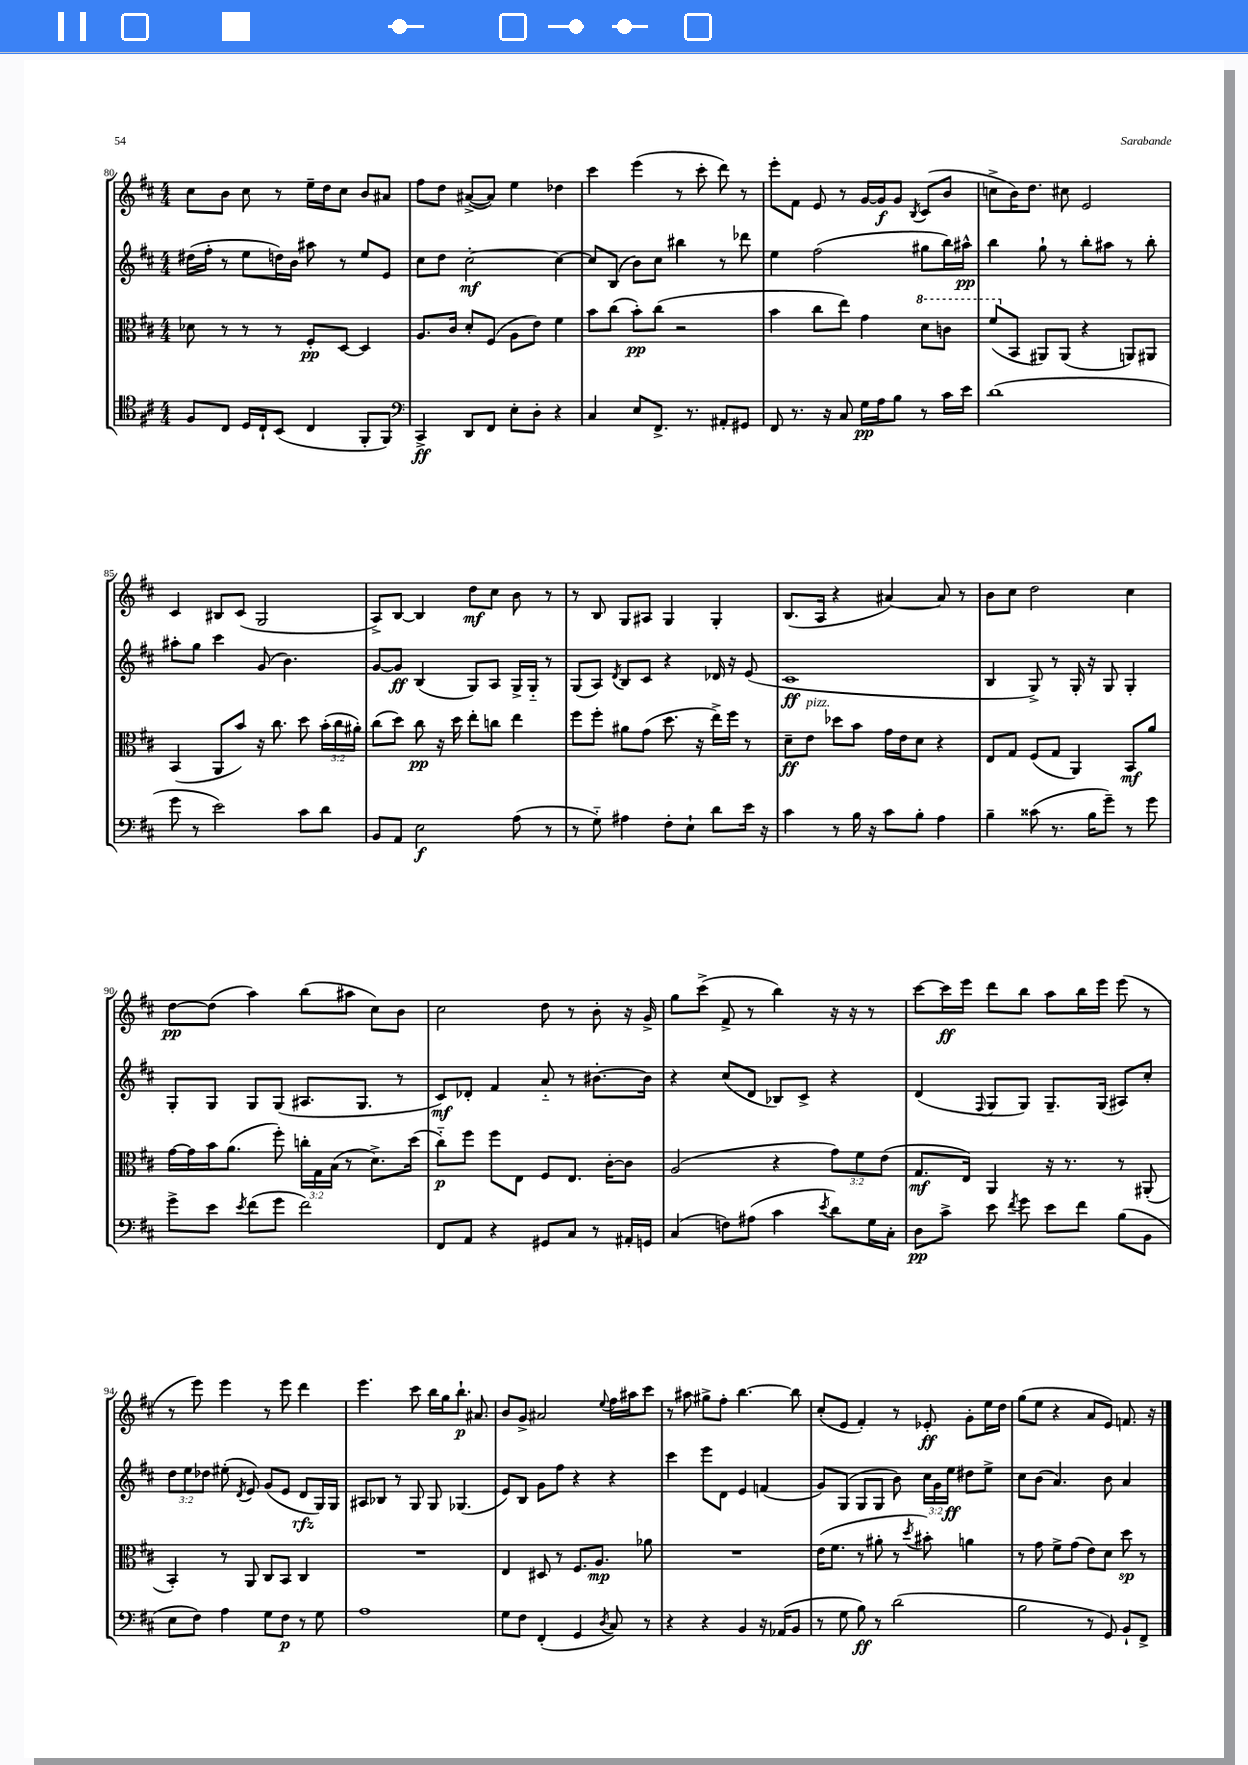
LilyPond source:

<<
\new StaffGroup <<
\new Staff = "s0" {
    \clef treble \key d \major \numericTimeSignature \time 4/4
    \autoBeamOff cis''8[ b'8] cis''8 r8 e''16[-- d''16 cis''8] b'8[ ais'8] |
    fis''8[ d''8] ais'8[~->( ais'8]) e''4 des''4 |
    cis'''4 e'''4( r8 cis'''8-. d'''8) r8 |
    e'''8[-. fis'8] e'8 r8 g'16[~ g'16\f g'8] \acciaccatura { b8 } cis'8[( b'8] |
    c''8[-> b'16) d''8.] cis''8 e'2 |
    cis'4 bis8[ cis'8]( g2 |
    a8[->) b8]~ b4 d''8[\mf cis''8] b'8 r8 |
    r8 b8 g8[ ais8] g4 g4-. |
    b8.[( a16] r4 ais'4~) ais'8 r8 |
    b'8[ cis''8] d''2 cis''4 |
    d''8[~\pp d''8]( a''4) b''8[( ais''8] cis''8[) b'8] |
    cis''2 d''8 r8 b'8-. r16 g'16-> |
    g''8[ cis'''8]->( fis'8-> r8 b''4) r16 r16 r8 |
    cis'''8[~ cis'''16\ff e'''16] d'''8[ b''8] a''8[ b''16 e'''16] e'''8( r8 |
    r8 e'''8) e'''4 r8 e'''8 d'''4 |
    e'''4. cis'''8 b''16[ g''16 b''8.]-!\p ais'8. |
    b'8[ g'8]-> ais'2 \appoggiatura { e''8 } fis''16[ ais''16 cis'''8] |
    r8 ais''8 gis''8[-> fis''8]-. b''4.~ b''8 |
    cis''8[-.( e'8] fis'4-.) r8 ees'8-.\ff g'8[-. e''16 d''16] |
    g''8[( e''8] r4 a'8[ e'8]) f'8. r16 \bar "|." |
}
\new Staff = "s1" {
    \clef treble \key d \major \numericTimeSignature \time 4/4 \override Staff.TupletNumber.text = #tuplet-number::calc-fraction-text
    \autoBeamOff dis''16[( fis''16]-. r8 e''8[ d''16) b'16] ais''8 r8 e''8[ e'8] |
    cis''8[ d''8] cis''2~-.\mf cis''4~ |
    cis''8[ b8]( b'8[) cis''8] bis''4 r8 des'''8 |
    e''4 fis''2( gis''8[ b''16) ais''16]-^\pp |
    b''4 g''8-! r8 b''8[-. ais''8] r8 b''8-. |
    ais''8[-. g''8] cis'''4 g'8( b'4.) |
    g'8[~ g'8]\ff b4( g8[) a8] g16[-> g16]-_ r8 |
    g8[( a8]) \acciaccatura { d'8 } b8[ cis'8] r4 des'16 r16 e'8( |
    cis'1\ff |
    b4 g8->) r8 g16-. r16 g8 g4-. |
    g8[-. g8] g8[ g8]( ais8.[ g8.] r8 |
    cis'8[\mf) des'8]-. fis'4 a'8-_ r8 bis'8.[~-. bis'16] |
    r4 cis''8[( d'8] bes8[) cis'8]-> r4 |
    d'4( \appoggiatura { fis8 } g8[ g8]) g8.[-- g16]( ais8[) cis''8]-. |
    \tuplet 3/2 { d''8[ e''8 des''8] } eis''8-.( \acciaccatura { d'8 } e'8) g'8[( e'8] d'8[\rfz g16) g16] |
    ais8[ bes8] r8 g8 g8 ges4.( |
    e'8[) b8] g'8[ fis''8] r4 r4 |
    cis'''4 e'''8[ d'8] e'4 f'4( |
    g'8[) g8]( g8[ g8] b'8) \tuplet 3/2 { cis''16[ g'16 e''16]\ff } dis''8[ e''8]-> |
    cis''8[ b'8]( a'4.) b'8 a'4 \bar "|." |
}
\new Staff = "s2" {
    \clef alto \key d \major \numericTimeSignature \time 4/4 \override Staff.TupletNumber.text = #tuplet-number::calc-fraction-text
    \autoBeamOff des'8 r8 r8 r8 fis8[-.\pp d8]~ d4 |
    a8.[ cis'16] d'8[-. fis8]( a8[ e'8]) fis'4 |
    b'8[ cis''8]( b'8[-.\pp) cis''8]( r2 |
    b'4 cis''8[ e''8]) g'4 \ottava #1 d''8[ c''8] |
    fis''8[( \ottava #0 b,8] ais,8[) ais,8]( r4 a,8[) ais,8] |
    b,4( a,8[ b'8]) r16 cis''8. d''8 \tuplet 3/2 { b'16[-.( cis''16 ais'16]-.) } |
    cis''8[( d''8]) cis''8\pp r16 d''16 e''8[-. c''8] e''4 |
    fis''8[ fis''8]-. ais'8[ g'8]( d''8. r16 e''16[->) fis''16] r8 |
    d'8[--\ff e'8]^\markup { \italic "pizz." } des''8[ b'8] g'16[ e'16 d'8] r4 |
    e8[ g8] fis8[( g8] a,4) b,8[\mf a'8] |
    g'16[~ g'16 b'16 a'8.]( fis''8-.) \tuplet 3/2 { c''16[-. g16 b16]( } r8 d'8.[->) d''16]( |
    cis''8[-_\p) fis''8] fis''8[ e8] fis8[ e8.] cis'16[~-. cis'8] |
    a2( r4 \tuplet 3/2 { g'8[) fis'8 e'8]( } |
    g8.[\mf e16]) a,4 r16 r8. r8 ais,8-.( |
    b,4-.) r8 a,8 cis8[ b,8] cis4 |
    R1 |
    e4 dis8 r8 fis8.[ a8.]\mp aes'8 |
    R1 |
    e'16[( fis'8.] r8 ais'8-. r8 \acciaccatura { d''8 } bis'8-.) a'4 |
    r8 g'8 fis'8[-> g'8]( e'8[) d'8] d''8\sp r8 \bar "|." |
}
\new Staff = "s3" {
    \clef tenor \key d \major \numericTimeSignature \time 4/4
    \autoBeamOff fis8[ cis8] d16[ cis16-! b,8]( cis4 fis,8[-. fis,8]) |
    \clef bass cis,4->\ff d,8[ fis,8] e8[-. d8]-. r4 |
    cis4 e8[ fis,8.]-> r8. ais,8[-. gis,8] |
    fis,8 r8. r16 cis8 g16[\pp a16 b8] r8 cis'16[ e'16] |
    d'1( |
    g'8 r8 e'2) cis'8[ d'8] |
    b,8[ a,8] e2\f a8( r8 |
    r8 g8-_) ais4 fis8[-. e8]-! d'8[ e'16] r16 |
    cis'4 r8 b16 r16 cis'8[ b8]-. a4 |
    b4-- cisis'8( r8. b16[ g'8]--) r8 g'8 |
    g'8[-> e'8] \acciaccatura { e'8 } fis'8[( g'8] fis'2) |
    fis,8[ a,8] r4 gis,8[ cis8] r8 ais,16[-. g,16] |
    cis4( f8[) ais8]( cis'4 \acciaccatura { e'8 } d'8[) g16 cis16]-. |
    d8[\pp cis'8]-> e'8 \acciaccatura { fis'8 } g'8 e'8[ fis'8] b8[( b,8] |
    e8[ fis8]) a4 g8[ fis8]\p r8 g8 |
    a1 |
    g8[ fis8] fis,4-.( g,4 \acciaccatura { d8 } cis8) r8 |
    r4 r4 b,4 r16 aes,16[( b,8] |
    r8 g8 b8\ff) r8 d'2( |
    b2 r8 g,8) b,8[-! fis,8]-> \bar "|." |
}
>>
>>
\layout { \context { \Score currentBarNumber = #80 } }
